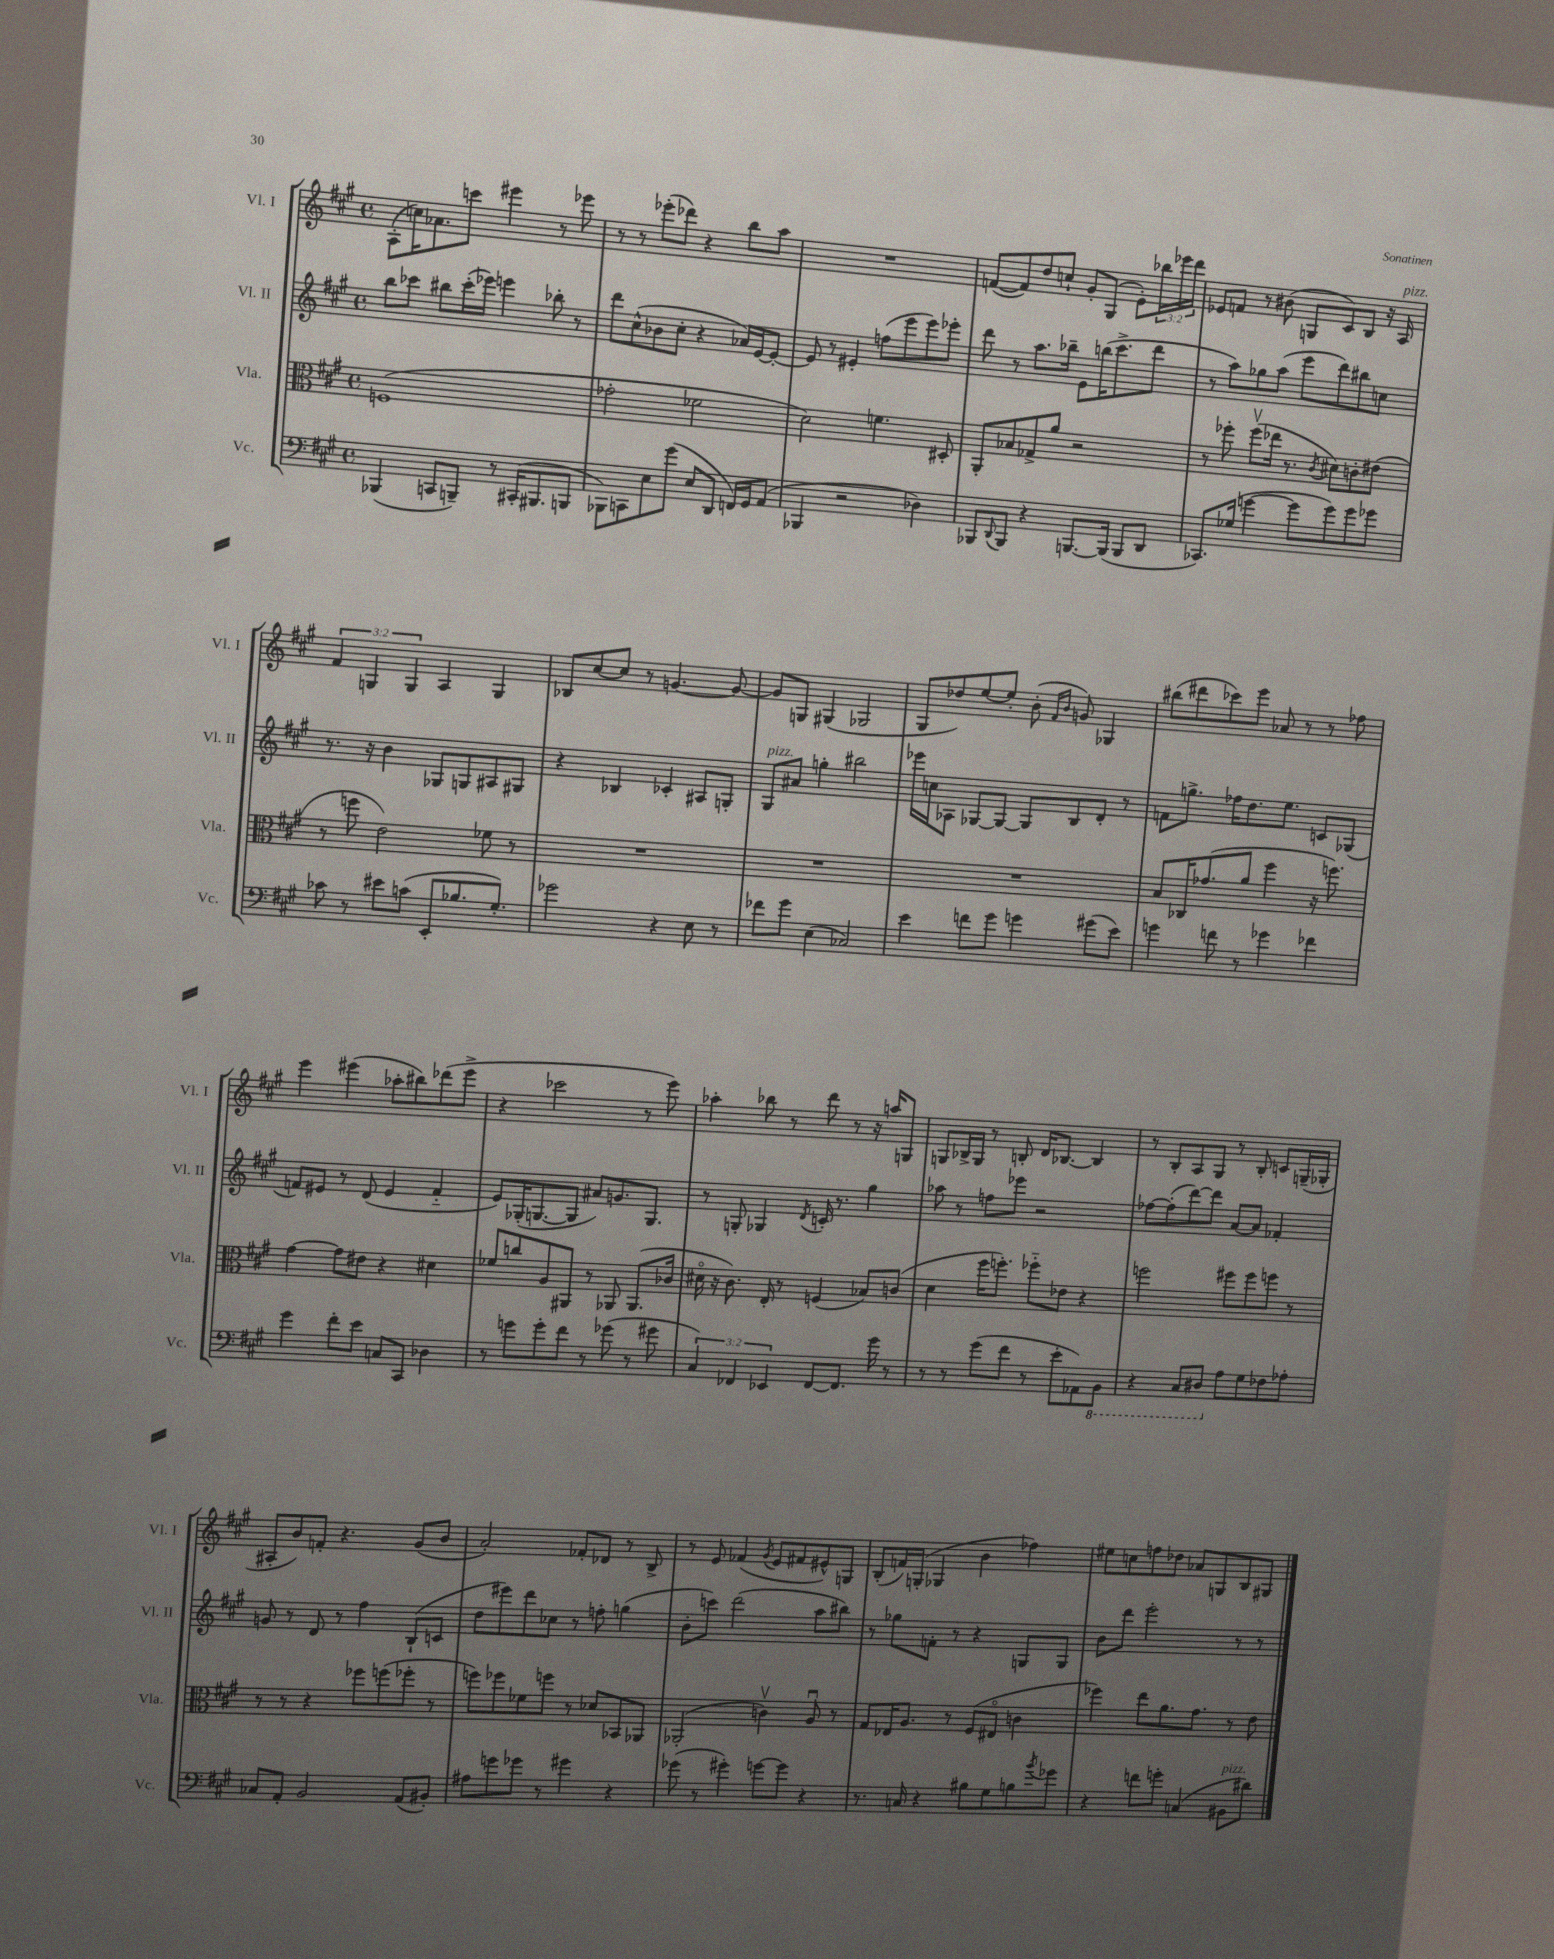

**kern	**kern	**kern	**kern
*staff4	*staff3	*staff2	*staff1
*clefF4	*clefC3	*clefG2	*clefG2
*k[f#c#g#]	*k[f#c#g#]	*k[f#c#g#]	*k[f#c#g#]
*M4/4	*M4/4	*M4/4	*M4/4
*met(c)	*met(c)	*met(c)	*met(c)
(4BBB-	(1F	8bb	(8A'
.	.	8ccc-	16cc)
.	.	.	8.a-
8CC	.	8bb#	.
8BBB~)	.	(16ccc-'	8ccc
.	.	16eee-)	.
8r	.	4eee	4eee#
(16CC#'	.	.	.
8.BBB#	.	.	.
.	.	8bb-'	8r
8BBB	.	8r	8eee-
=	=	=	=
8BBB-)	2g-'	8ddd	8r
8CC	.	(8cc#^^	8r
8E	.	8b-	(8eee-'
(8g#	.	8cc#'	8ddd-)
8E	2f-	4r	4r
8DD	.	.	.
16FF)	.	16a-)	8bb
16GG#	.	[16e	.
(8AA	.	8e'_	8aa
=	=	=	=
4BBB-	2d)	8e]	1r
.	.	8r	.
2r	.	4e#'	.
.	4.f	(8ff	.
.	.	8eee	.
4D-)	.	8eee)	.
.	8D#'	8eee-'	.
=	=	=	=
8BBB-	8AA'	8ddd	([8f
8qqDD	.	.	.
8BBB-	8B-	8r	8f])
4r	8G-^	8.aa	8dd
.	8a	.	8cc`
.	.	16bb-~	.
[8.BBB	2r	8e	8g#'
.	.	(16bb	(8G#
(16BBB]	.	8.ccc#^	.
8BBB	.	.	8e')
8DD	.	8ddd	24bb-
.	.	.	24eee-
.	.	.	24ddd
=	=	=	=
8.CC-)	8r	8r	8e-
.	8ff-'	8aa)	8f
(16G-	.	.	.
[4g	(8ff-v	8gg-	8r
.	16ee-	(8aa	(8b#
.	8.r	.	.
8g]	.	8eee	8G
.	8qc#	.	.
8g)	8d#)	8ddd)	8c#)
8g	8c'	8bb#	8B
8g-	(8e#	8cc	16r
.	.	.	16A
=	=	=	=
8c-	8r	8.r	6f#
8r	8ff	.	.
.	.	.	6G
.	.	16r	.
8e#	2e)	4b	.
.	.	.	6G
(8c	.	.	.
8EE'	.	8G-	4A
8.B-	.	8G	.
.	8f-	8A#	4G
8.G#')	.	.	.
.	8r	8G#	.
=	=	=	=
2g-	1r	4r	8B-
.	.	.	[8cc#
.	.	4B-	8cc#]
.	.	.	8r
4r	.	4c-'	[4.g
8E	.	8A#	.
8r	.	8G'	8g_
=	=	=	=
8f-	1r	8G#	8g]
8g#	.	8a#	8G
(4E	.	4gg'	(4G#
2C-)	.	2bb#	2G-
=	=	=	=
4e	1r	16eee-	8G#
.	.	16cc	.
.	.	8A-	8dd-)
8f	.	[8G-	[8ee
8g#	.	8G-_	8ee']
4g	.	8G-]	(8b'
.	.	.	16qqf#
.	.	.	16qqb
.	.	8B	8g)
(8g#	.	8d'	4G-
8e)	.	8r	.
=	=	=	=
4g	8B	8f	(8bb#
.	16C-	8.gg^	8ddd#
.	(8.g-	.	.
8f	.	.	8ccc-)
.	.	16ff-	.
8r	8a	8.dd	8eee
4g-	4ff#	.	8a-
.	.	8.ee	.
.	.	.	8r
4f-	16r	8c	8r
.	8.ff)	.	.
.	.	(8G-	8ff-
=	=	=	=
4g#	[4g#	8f)	4eee
.	.	8e#	.
8f#'	8g#]	8r	(4eee#
8e	8e#	(8d	.
8C	4r	4e#	8aa-'
8CC#	.	.	8bb#)
4D-	4d#	4f'~	(8ddd-
.	.	.	8eee#^
=	=	=	=
8r	8f-	8e)	4r
8g	8cc	(16G-'	.
.	.	[8.G	.
8g'	8A	.	2ccc-
8f#	8AA#	8G]	.
8r	8r	8a#)	.
(8g-	8AA-	8.g	.
8r	(8.AA-	.	8r
.	.	8.G	.
8g#	.	.	8eee)
.	16c-	.	.
=	=	=	=
6C#)	16d#o	8r	4aa-'
.	16r	.	.
.	8.c#)	8G'	.
6FF-	.	.	.
.	.	4G-	8bb-
.	16E'	.	.
6EE-	.	.	.
.	8r	.	8r
.	.	8qd	.
[8FF-	(4F	16c'	8ddd
.	.	8.r	.
8.FF-]	.	.	8r
.	8B-)	4gg#	16r
16g#	.	.	16aa
8r	(8c	.	8G
=	=	=	=
8r	4d	8aa-	8G
8r	.	8r	16B-^
.	.	.	16G
(8g#	16ff#	8ff	8r
.	8.ff')	.	.
8f#	.	8eee-	8B'
8r	8ff-'~	2r	16d
.	.	.	[8.B-
8e'	8e-	.	.
8AA-)	4r	.	4B-]
8BBB	.	.	.
=	=	=	=
4r	2ff	[8ff-	8r
.	.	(8ff-']	8B'
8CC#	.	[8ddd)	8A
8DD#	.	8ddd]	8G#
8A	8ff#	[8a	8r
8G#	8ff#	8a]	8B'
8F-	8ff	4f-'	8c
8A-'	8r	.	(16G~
.	.	.	16G-'
=	=	=	=
8C-	8r	8g	8A#'
8AA'	8r	8r	8b)
2BB	4r	8d	8f'
.	.	8r	4.r
.	8ff-	4ff#	.
.	(8ff	.	.
(8AA	8ff-'	(8B`	(8g#
8BB#')	8r	8c	8b
=	=	=	=
8A#	8ff)	8dd	2a')
8g	8ff-	8eee#)	.
8g-	8f-	8ddd	.
8r	8ff	8cc-	.
4g#	8r	8r	8f-'
.	8d-	8ff'	8d-
4r	8BB-	(4gg	8r
.	8AA-	.	8B^
=	=	=	=
(8g-	(2AA-'	8b'	8r
8r	.	8ccc)	8e
4g#')	.	(2ddd	(4f-
.	.	.	8qg#
[8g	4cv)	.	8e
8g]	.	.	8f#
4r	8Au	8aa	8e#^^)
.	8r	8bb#)	8G
=	=	=	=
8.r	8G#	8r	(8B'
.	16E-	8gg-	16f)
16C	8.A	.	(16G'
4r	.	8f'	4G-
.	8r	8r	.
8B#	(8F#	4r	4b
8G#	8E#o	.	.
8B	4c	8G	4ff-)
8qb	.	.	.
8g-	.	8G	.
=	=	=	=
4r	4ff-)	8b	8ee#
.	.	8ddd	8cc
8f	8ee	2eee'	8ff
8g'	8.a	.	8dd-
(4C	.	.	8a-
.	8.g#	.	.
.	.	.	8G
8BB#	8r	8r	8B
8d#)	8e	8r	8G#
==	==	==	==
*-	*-	*-	*-
